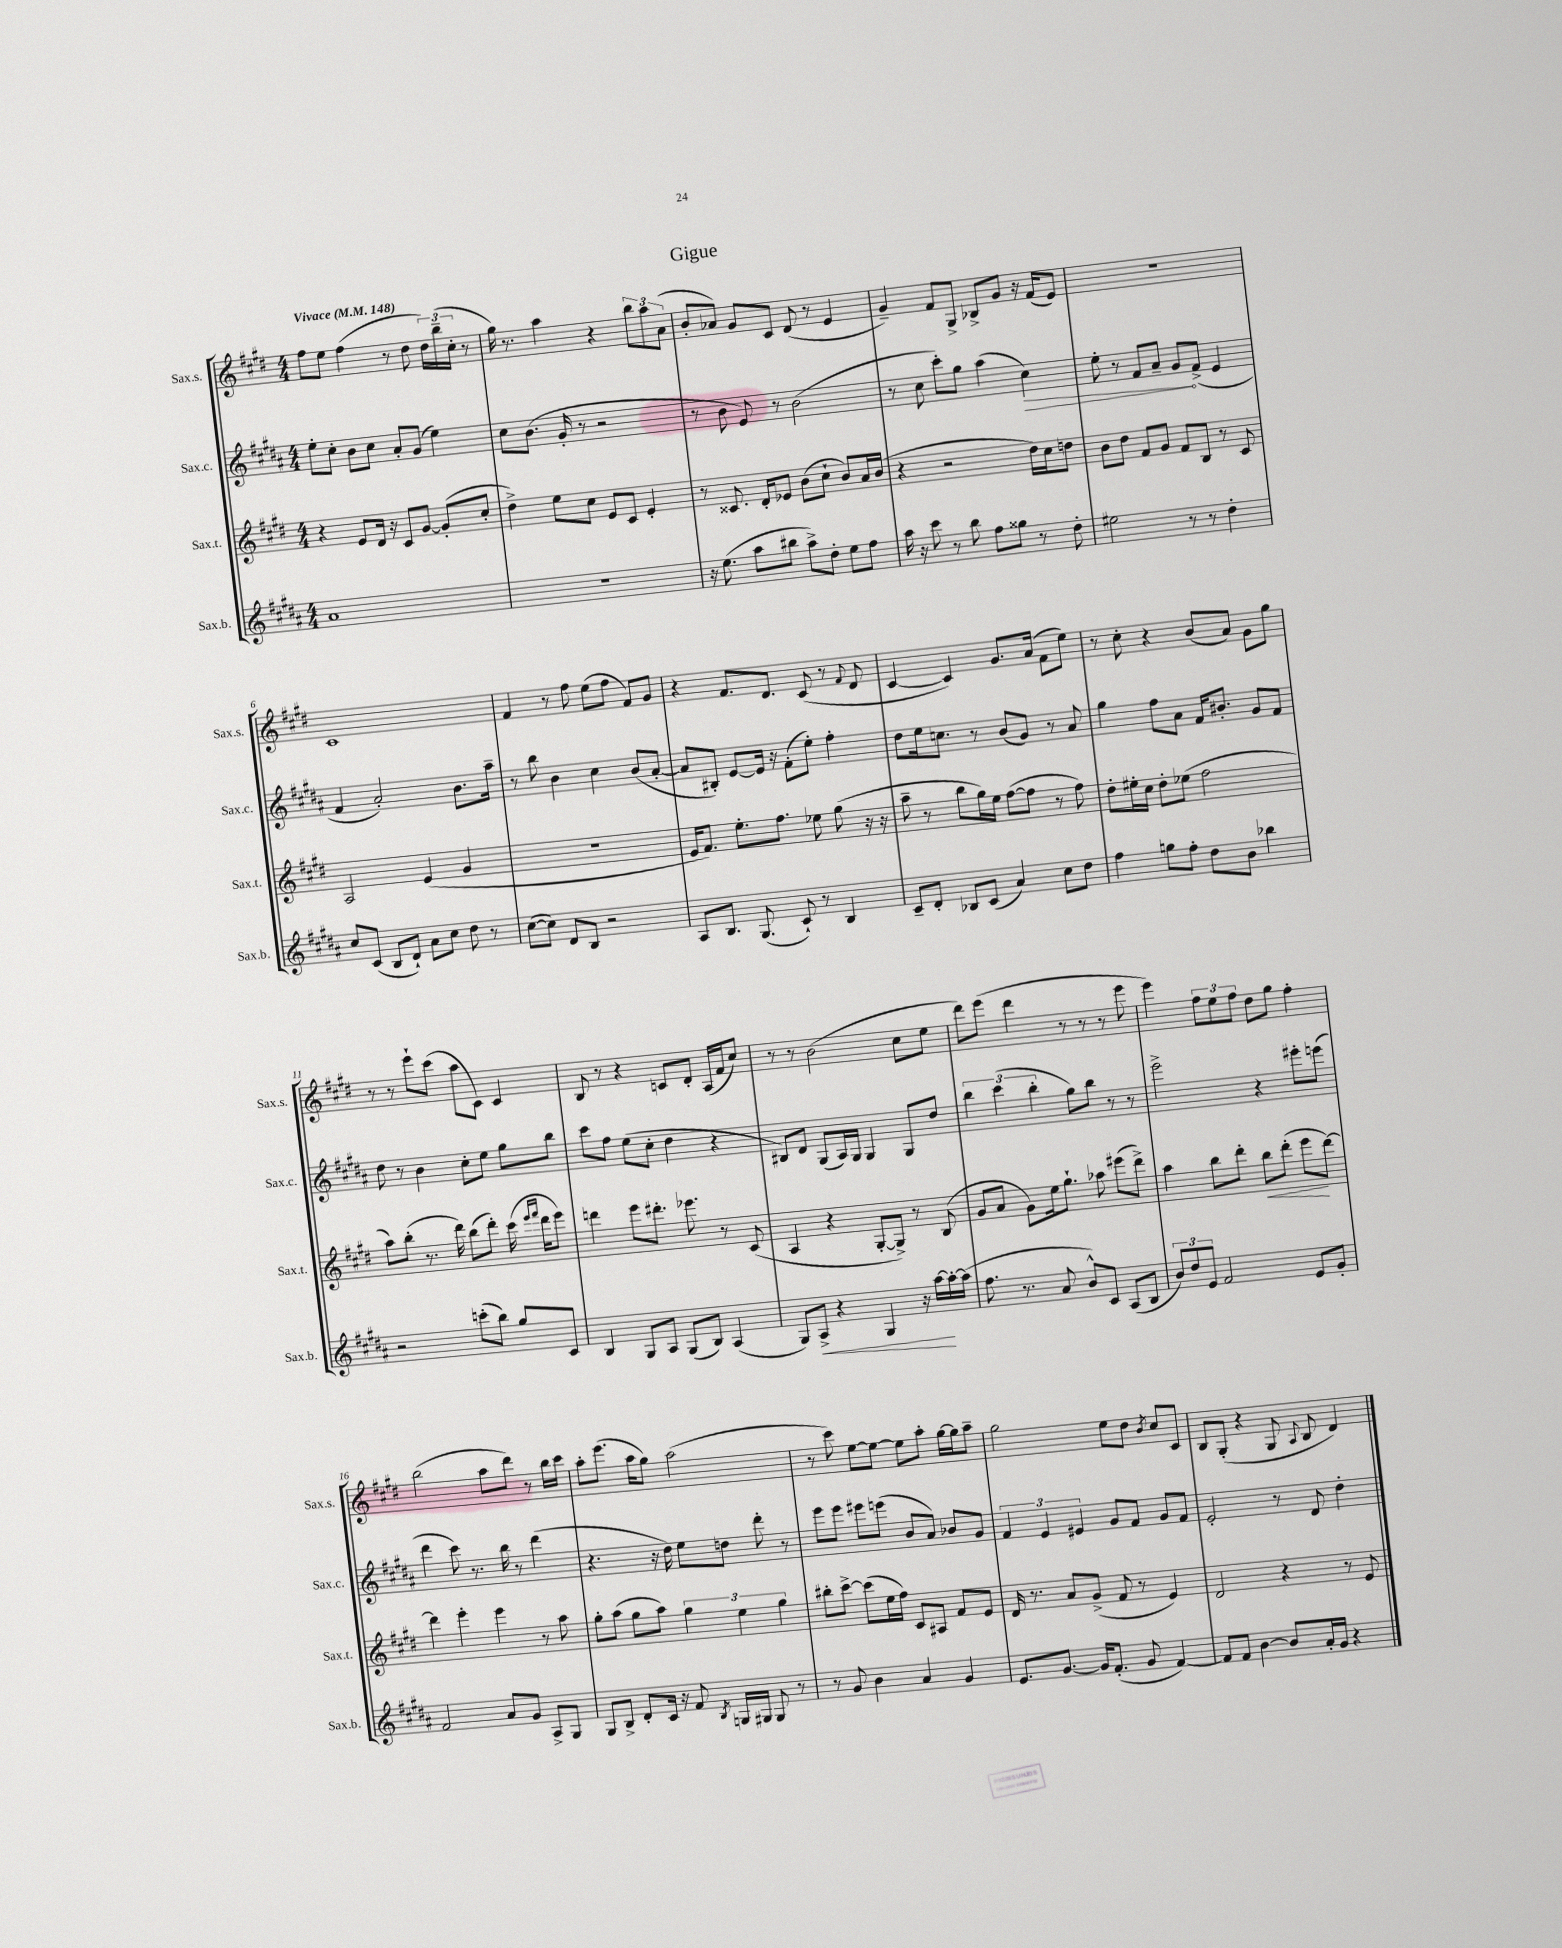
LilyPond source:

\header { title = "Gigue" }
<<
\new StaffGroup <<
\new Staff = "s0" \with { instrumentName = "Sax.s." shortInstrumentName = "Sax.s." } {
    \clef treble \key e \major \numericTimeSignature \time 4/4 \tempo "Vivace" 4 = 148
    \autoBeamOff fis''8[ e''8] fis''4( r8 dis''8 \tuplet 3/2 { dis''16[) b''16--( cis''16]-. } r8 |
    gis''16) r8. a''4 r4 \tuplet 3/2 { b''8[ a''8 a'8]( } |
    b'8[-. aes'8]) gis'8[ cis'8] dis'8( r8 e'4 |
    gis'4--) fis'8[ gis8]-> bes8[-> gis'8] r16 fis'16[( e'8]) |
    R1 |
    cis'1 |
    fis'4 r8 fis''8 e''8[( fis''8] fis'8[) gis'8] |
    r4 fis'8.[ dis'8.] cis'8( r8 \appoggiatura { fis'8 } dis'8 |
    cis'4~ cis'4) gis'8.[ a'16]( fis'8[ e''8]) |
    r8 cis''8-. r4 b'8[( a'8]) gis'8[ gis''8] |
    r8 r8 e'''8[-! cis'''8]( a''8[ cis'8]) cis'4 |
    b8 r8 r4 c'8[ dis'8]-. a16[( fis'16 cis''8]) |
    r8 r8 b'2( cis''8[ e''8] |
    dis'''8[) e'''8]( dis'''4 r8 r8 r8 e'''8 |
    e'''4) \tuplet 3/2 { fis''8[ e''8 fis''8] } dis''8[ gis''8] fis''4-. |
    b''2( a''8[ dis'''8]) r8 b''16[ cis'''16] |
    a''8[-. e'''8.]( a''16[ gis''8]) a''2( |
    r8 cis'''8) e''8[~ e''8]~ e''8[ a''8]-. gis''16[~ gis''16 a''8]-- |
    gis''2 e''8[ dis''8] \acciaccatura { b'8 } cis''8[ cis'8] |
    b8[ gis8]-.( r4 gis8 \appoggiatura { a8 } b8 dis'4) \bar "|." |
}
\new Staff = "s1" \with { instrumentName = "Sax.c." shortInstrumentName = "Sax.c." } {
    \clef treble \key b \major \numericTimeSignature \time 4/4
    \autoBeamOff e''8[-. cis''8]-. b'8[ cis''8] ais'8[-. gis'8]( e''4) |
    cis''8[ b'8.]( gis'16-. r8 r2 |
    r8 b'8 e'8) r8 b'2( |
    r8 cis''8 cis'''8[-.) gis''8] ais''4( \once \override Hairpin.circled-tip = ##t cis''4\>) |
    e''8-. r8 fis'8[ ais'8]-- gis'8[\! fis'8]->( e'4 |
    fis'4 ais'2-.) b'8.[ ais''16]-- |
    r8 b''8 b'4 cis''4 b'8[( ais'8]~-. |
    ais'8[ bis8]-.) e'8[~ e'16] r16 fis'8[-.( e''8]-.) fis''4-. |
    dis''8[ e''16 c''8.] r8 b'8[( gis'8]) r8 ais'8 |
    gis''4 fis''8[ ais'8] fis'16[ bis'8.]-. gis'8[ fis'8] |
    dis''8 r8 b'4 cis''8[-. e''8] gis''8[ b''8] |
    cis'''8[ fis''8] e''8[( cis''8]-. dis''4 r4 |
    bis8[) dis'8] gis8[( ais16) gis16] gis4 gis8[ dis''8] |
    \tuplet 3/2 { b''4 cis'''4( b''4-. } gis''8[) b''8] r8 r8 |
    e'''2-> r4 eis'''8[-. e'''8]( |
    dis'''4 cis'''8) r8. b''16 r8 dis'''4( |
    r4. r16 dis''16) e''8[ d''8] dis'''8-. r8 |
    e'''8[ e'''8] eis'''8[ e'''8]( b'8[ ais'8]) bes'8[ gis'8] |
    \tuplet 3/2 { fis'4 e'4 eis'4 } gis'8[ fis'8] gis'8[ fis'8] |
    e'2-. r8 dis'8 dis''4-. \bar "|." |
}
\new Staff = "s2" \with { instrumentName = "Sax.t." shortInstrumentName = "Sax.t." } {
    \clef treble \key e \major \numericTimeSignature \time 4/4
    \autoBeamOff r4 e'8[ dis'16] r16 cis'8[ gis'8]~ gis'8[-.( cis''8]-. |
    dis''4->) e''8[ cis''8] e'8[ cis'8] e'4-. |
    r8 cisis'8. dis'16[-. ees'8] b'8[( cis''8]-! b'8[) a'16 b'16]( |
    r4 r2 dis''16[) cis''16 d''8] |
    b'8[ dis''8] fis'8[ gis'8] fis'8[ b8] r8 cis'8 |
    a2 e'4( gis'4 |
    R1 |
    e'16[ fis'8.]) e''8.[-. fis''8.] ees''8 gis''8( r16 r16 |
    a''8-- r8 b''8[ gis''16) e''16] fis''8[~( fis''8] r8 fis''8) |
    dis''8[-. eis''16-. cis''16] dis''8[-. ees''8]( fis''2 |
    a''8[) b''8]-.( r8. dis'''16) b''8[( dis'''8]-.) cis'''16( \grace { e'''16[ fis'''16] } dis'''16[ e'''8]) |
    d'''4 e'''8[ dis'''8.]-. ees'''8. r8 cis'8( |
    a4 r4 gis8[~-. gis8]->) r8 b8( |
    gis'8[ a'8] gis'8[) e''16 gis''8.]-! aes''8 eis'''8[( dis'''8]->) |
    a''4 b''8[ dis'''8]-. b''8[\< dis'''8]-.( e'''8[\! dis'''8]~) |
    dis'''4 e'''4-. e'''4 r8 a''8 |
    gis''8[-. a''8]( gis''8[ a''8]) \tuplet 3/2 { gis''4 e''4 gis''4 } |
    bis''8[-. cis'''8]~-> cis'''8[( e''16 fis''16]) cis'8[ ais8] fis'8[ e'8] |
    dis'16 r8. a'8[ gis'8]->( fis'8 r8 e'4) |
    dis'2 r4 r8 e'8 \bar "|." |
}
\new Staff = "s3" \with { instrumentName = "Sax.b." shortInstrumentName = "Sax.b." } {
    \clef treble \key b \major \numericTimeSignature \time 4/4
    \autoBeamOff ais'1 |
    R1 |
    r16 e''8.( ais''8[ bis''8] ais''8[->) dis''8]-. e''8[ fis''8] |
    ais''16 r16 cis'''8 r8 b''8 fis''8[ gisis''8] r8 dis''8-. |
    eis''2 r8 r8 dis''4-. |
    cis''8[ cis'8]( b8[ dis'8]-!) ais'8[ cis''8] dis''8 r8 |
    cis''8[~( cis''8]) dis'8[ b8] r2 |
    ais8[ b8.] gis8.( cis'8-!) r8 b4 |
    cis'8[-- dis'8]-. bes8[ cis'8]( ais'4) cis''8[ dis''8] |
    fis''4 g''8[ fis''8]-. dis''8[ b'8] bes''4 |
    r2 c'''8[-.( b''8]) gis''8[ cis'8] |
    b4 gis8[ ais8] gis8[( b8]) ais4( |
    gis8[) ais8]->\< r4 gis4 r16 ais''16[~\! ais''16~-. ais''16]( |
    fis''8. r8. ais'8 b'8[-^) cis'8] ais8[( b8] |
    \tuplet 3/2 { b'8[) dis''8 e'8] } fis'2 e'8[ gis'8]-. |
    fis'2 ais'8[ gis'8] ais8[-> gis8] |
    gis8[ b8]-> dis'8[-. cis'16] r16 fis'8 \acciaccatura { b8 } g16[ gis16] gis8 r8 |
    r8 gis'8 b'4 ais'4 gis'4 |
    e'8.[ gis'8.]~ gis'16[ fis'8.]-.( gis'8 fis'4~) |
    fis'8[ fis'8] b'4~ b'8[ ais'16-. gis'16] r4 \bar "|." |
}
>>
>>
